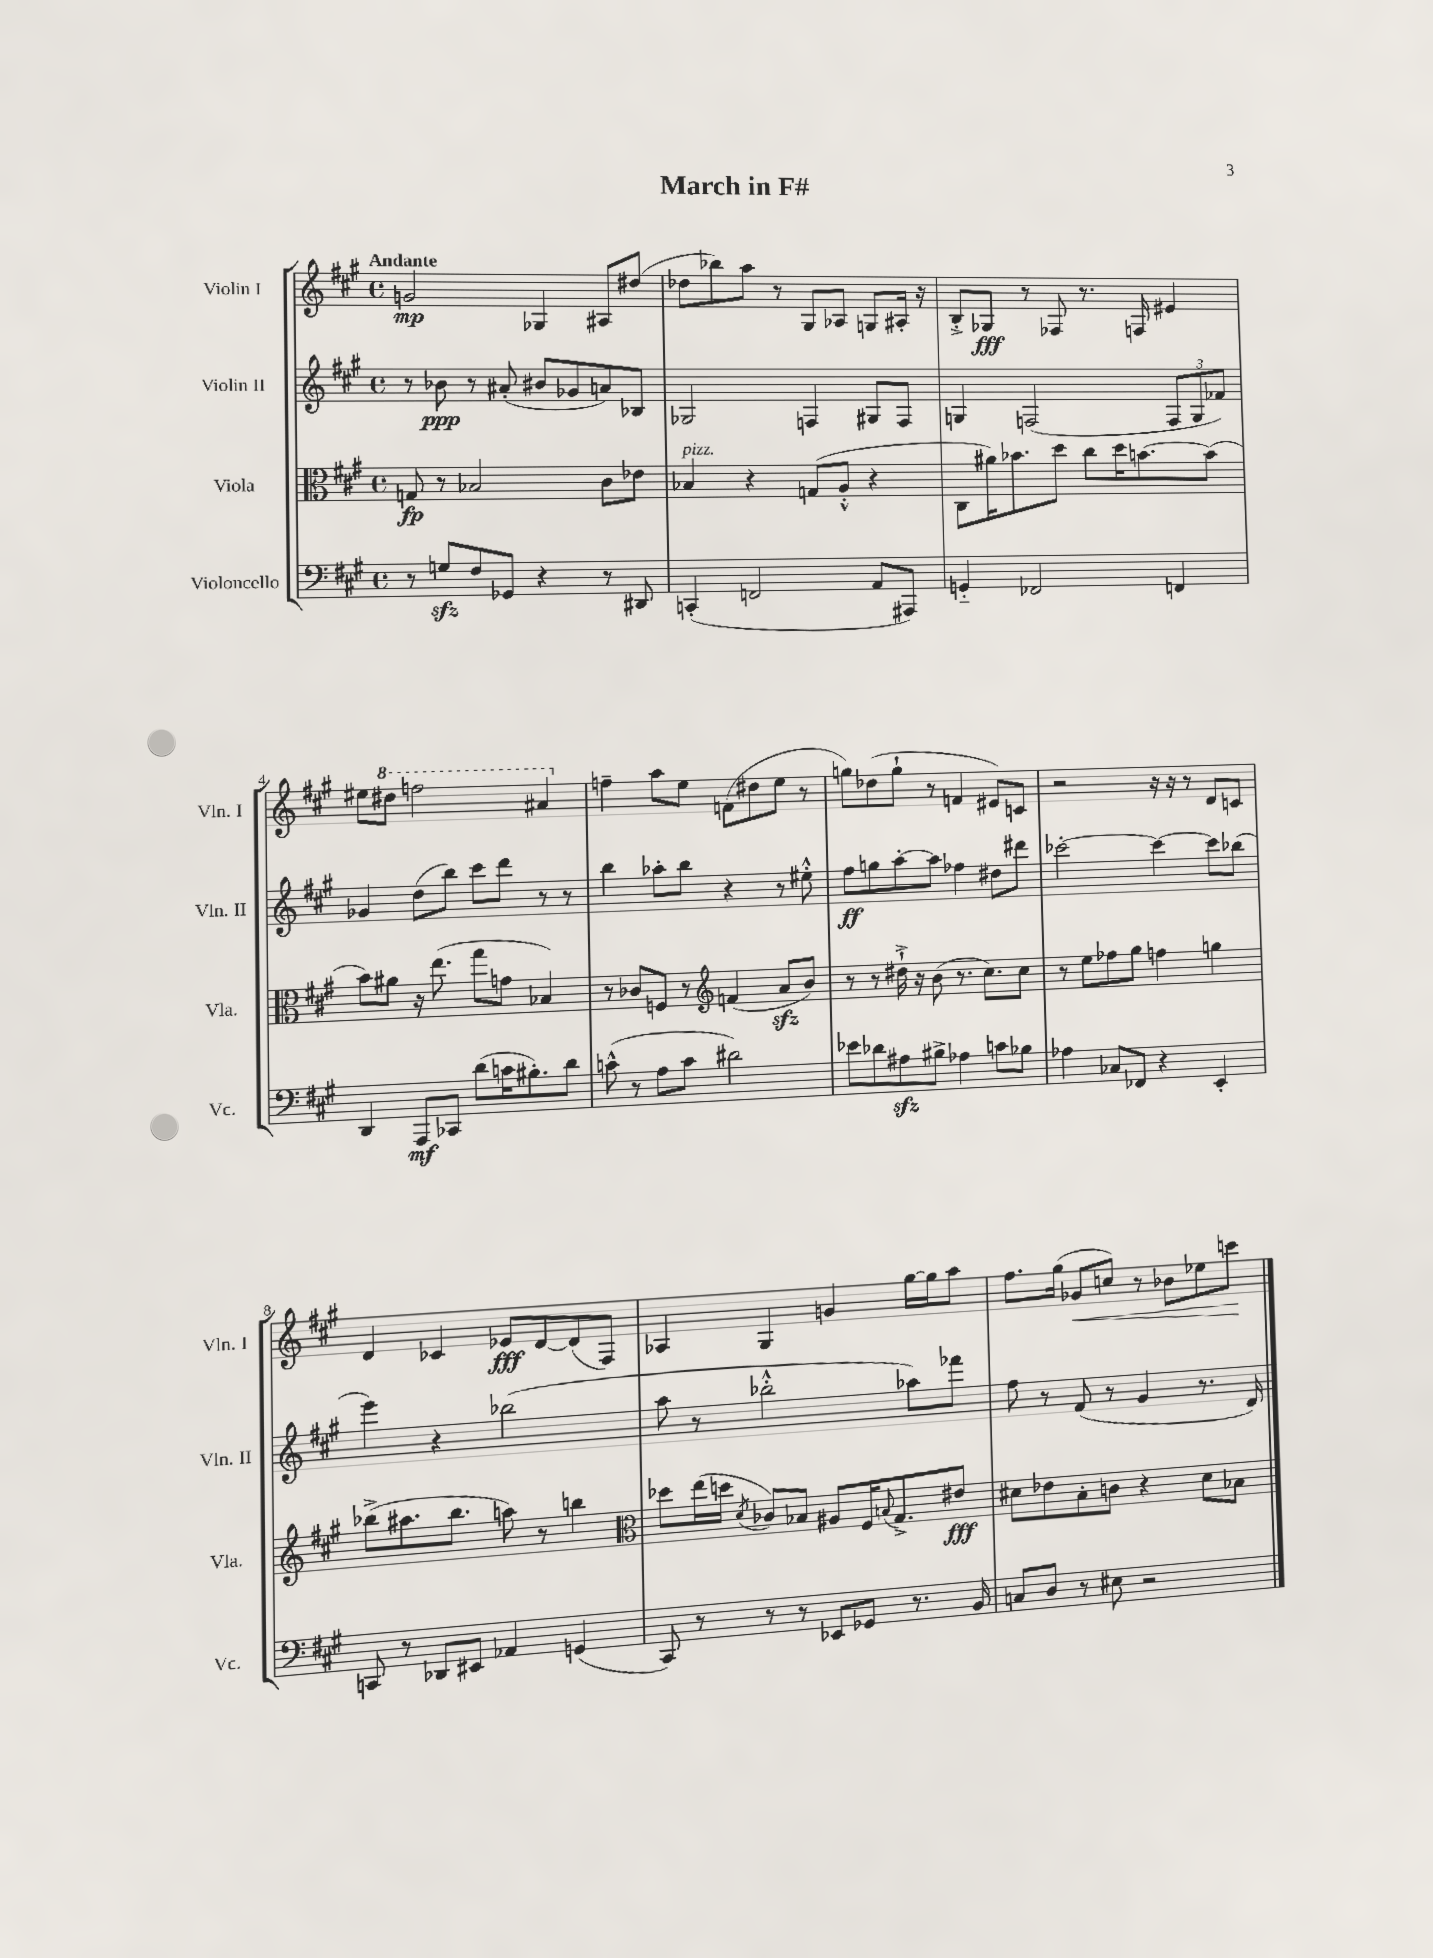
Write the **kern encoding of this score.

**kern	**kern	**kern	**kern
*staff4	*staff3	*staff2	*staff1
*clefF4	*clefC3	*clefG2	*clefG2
*k[f#c#g#]	*k[f#c#g#]	*k[f#c#g#]	*k[f#c#g#]
*M4/4	*M4/4	*M4/4	*M4/4
*met(c)	*met(c)	*met(c)	*met(c)
8r	8G/	8r	2g/
8G/L	8r	8b-\	.
8F#/	2B-/	8r	.
8GG-/J	.	(8a#'/	.
4r	.	8b#/L	4G-/
.	.	8g-/	.
8r	8c#\L	8a/)	8A#/L
8DD#/	8e-\J	8B-/J	(8dd#/J
=	=	=	=
(4CC'/	4B-/	2G-/	8dd-\L
.	.	.	8bb-\)
2FF/	4r	.	8aa\J
.	.	.	8r
.	(8G/L	4F/	8G#/L
.	8A'^^/J	.	8A-/J
8AA/L	4r	8G#/L	8G/L
8AAA#/J)	.	8F/J	16A#'/Jk
.	.	.	16r
=	=	=	=
4GG'~/	8C#\L	4G/	8B'^/L
.	16a#\K)	.	8G-/J
.	8.b-\	.	.
2FF-/	.	(2F/	8r
.	8dd\J	.	8F-/
.	8cc#\L	.	8.r
.	16dd\K	.	.
.	[8.b\	.	16F/
4FF/	.	12F/L	4e#/
.	.	12G/	.
.	(8b\]J	.	.
.	.	12f-/J)	.
=	=	=	=
4DD/	8b\L)	4g-/	8ee#\L
.	8a#\J	.	8ddd#\J
8AAA/L	16r	(8dd\L	2fff\
.	(8.ee\	.	.
8CC-/J	.	8bb\J)	.
(8d\L	8gg#\L	8ccc#\L	.
16c\K	8g\J	8ddd\J	.
8.B#'\)	.	.	.
.	4B-/)	8r	4aa#/
8d\J	.	8r	.
=	=	=	=
(8c^^\	8r	4bb\	4ff~\
8r	8c-/L	.	.
8A\L	8F/J	8aa-'\L	8aa\L
8c\J	8r	8bb\J	8ee\J
*	*clefG2	*	*
2d#\)	(4f/	4r	(8f\L
.	.	.	8dd#\
.	8a/L	8r	8ee\J
.	8b/J)	8ee#'^^\	8r
=	=	=	=
8e-\L	8r	8ff#\L	8gg\L)
8d-\	8r	8gg\	(8dd-\
8A#\	16dd#`^\	[8aa'\	8gg`\J
.	16r	.	.
8B#^\J	(8b\	8aa\]J	8r
4A-\	8.r	4ff-\	4f/
.	8.cc#\L)	.	.
8c\L	.	8dd#\L	8e#/L)
8B-\J	8cc#\J	8ddd#\J	8c/J
=	=	=	=
4A-\	8r	[2ccc-'\	2r
.	8ee\L	.	.
8C-/L	8ff-\	.	.
8FF-/J	8gg#\J	.	.
4r	4ff\	4ccc-\_	16r
.	.	.	16r
.	.	.	8r
4EE'/	4gg\	8ccc-\]L	8d/L
.	.	(8bb-\J	8c/J
=	=	=	=
8CC/	(8bb-^\L	4eee\)	4d/
8r	8.aa#\	.	.
8DD-/L	.	4r	4c-/
.	8.bb-\J	.	.
8EE#/J	.	.	.
4AA-/	8aa\)	(2bb-\	8e-/L
.	8r	.	[8d/
(4GG/	4bb\	.	(8d/]
.	.	.	8F#/J)
=	=	=	=
*	*clefC3	*	*
8CC#/)	8dd-\L	8aa\	4A-/
8r	(16ee\L	8r	.
.	16dd\JJ	.	.
.	8qd/	.	.
8r	8c-/L)	2bb-'^^\	4G#/
8r	8B-/J	.	.
8EE-/L	8A#/L	.	4g/
8GG-/J	16F#/K	.	.
.	8qqB/	.	.
.	8.G#^/	.	.
8.r	.	8aa-\L)	[16gg#\LL
.	.	.	16gg#\]J
.	8e#/J	8fff-\J	8aa\J
16BB/	.	.	.
=	=	=	=
8C/L	8d#\L	8ff#\	8.ff#\L
8D/J	8e-\	8r	.
.	.	.	(16gg#\Jk
8r	8B'\	(8f#/	8g-/L
8E#\	8c\J	8r	8cc/J)
2r	4r	4g#/	8r
.	.	.	8b-\L
.	8d#\L	8.r	8ee-\
.	8B-\J	.	8ccc\J
.	.	16d/)	.
==	==	==	==
*-	*-	*-	*-
